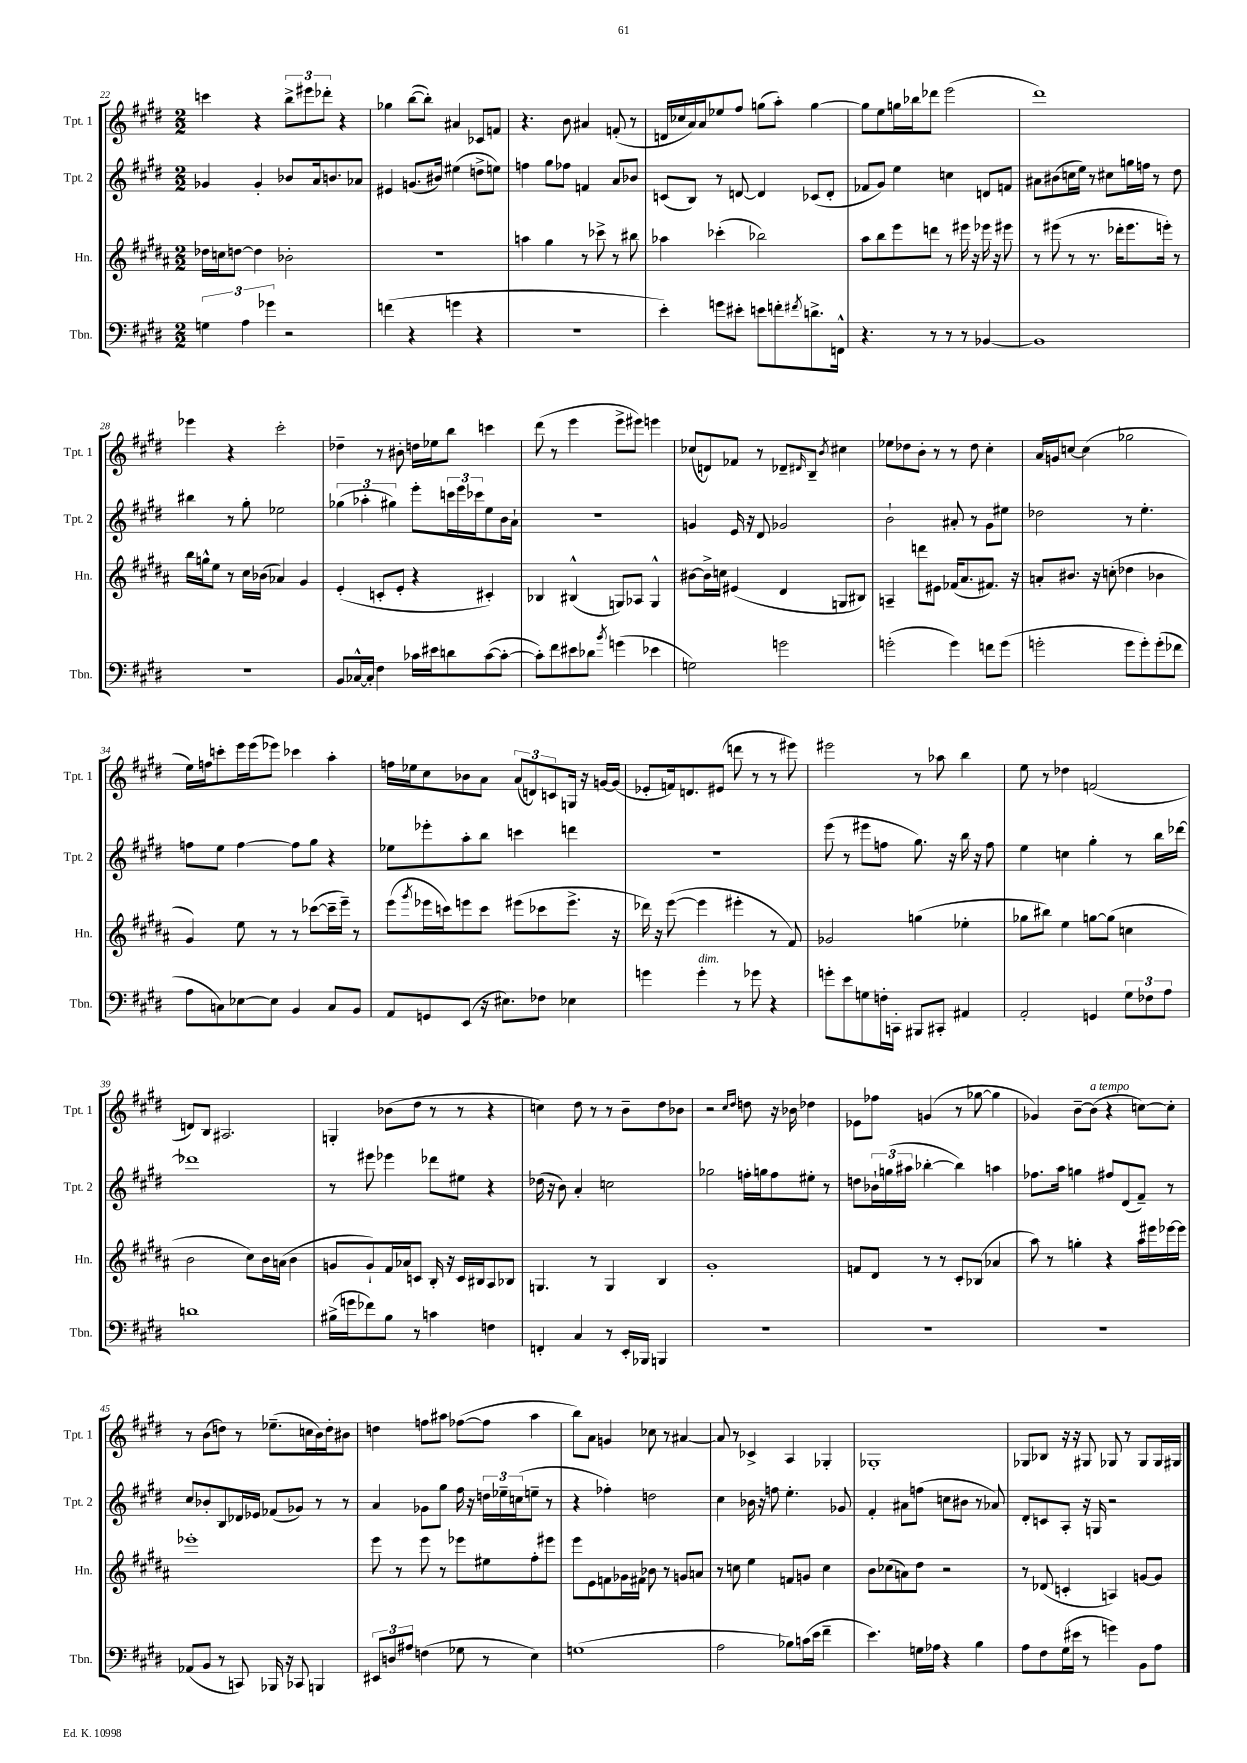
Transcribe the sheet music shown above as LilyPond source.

<<
\new StaffGroup <<
\new Staff = "s0" \with { instrumentName = "Tpt. 1" shortInstrumentName = "Tpt. 1" } {
    \clef treble \key e \major \numericTimeSignature \time 2/2
    c'''4 r4 \tuplet 3/2 { b''8-> eis'''8 des'''8-. } r4 |
    ges''4 b''8~( b''8-.) ais'4 ces'8 f'8 |
    r4. b'8 ais'4 f'8-.( r8 |
    d'16 ces''16 a'16) a'16 ees''8 fis''8 g''8( a''8-.) g''4~ |
    g''8 e''8 g''16 bes''16 des'''8 e'''2( |
    dis'''1) |
    ees'''4 r4 cis'''2-. |
    des''4-- r8 bis'8-. d''16 ees''16 b''8 c'''4 |
    dis'''8( r8 e'''4 e'''8-> eis'''8) e'''4 |
    ces''8( d'8) fes'8 r8 des'8-- \grace { dis'16 } b8-- \acciaccatura { b'8 } cis''4 |
    ees''8 des''8 b'8-. r8 r8 des''8 cis''4-. |
    a'16 g'16 c''8~ c''4( ges''2 |
    e''16) f''16 c'''8-. e'''16 e'''16( ees'''8) ces'''4 a''4-. |
    f''16 ees''16 cis''8 bes'8 a'8 \tuplet 3/2 { a'8( d'8) c'8 } g16 r16 g'16~ g'16( |
    ees'8-. f'16) d'8. eis'8( d'''8 r8 r8 eis'''8) |
    eis'''2 r8 aes''8 b''4 |
    e''8 r8 des''4 f'2( |
    d'8) b8 ais2. |
    g4-. bes'8( dis''8 r8 r8 r4 |
    c''4) dis''8 r8 r8 b'8-- dis''8 bes'8 |
    r2 \grace { cis''16 dis''16 } d''8 r16 bes'16 des''4 |
    ees'8 fes''8 g'4( r8 ges''8~ ges''4 |
    ges'4) b'8~-- b'8^\markup { \italic "a tempo" }( r4 c''8~) c''8-. |
    r8 b'8( d''8) r8 ees''8.--( c''16 b'16) d''16-. bis'8 |
    d''4 f''8 ais''8 fes''8~( fes''8 ais''4 |
    b''8) a'8 g'4 ces''8 r8 ais'4~ |
    ais'8 r8 ces'4-> a4 ges4-. |
    ges1-. |
    ges8 bes8 r16 r16 gis8 ges8 r8 ges8 ges16 gis16 \bar "|." |
}
\new Staff = "s1" \with { instrumentName = "Tpt. 2" shortInstrumentName = "Tpt. 2" } {
    \clef treble \key e \major \numericTimeSignature \time 2/2
    ges'4 ges'4-. bes'8 a'16 b'8. aes'8 |
    eis'4 g'8.( bis'16) eis''4( d''8-> e''8) |
    f''4 gis''8 fes''8 f'4 a'8 bes'8 |
    c'8( b8) r8 d'8~ d'4 ces'8( d'8-. |
    fes'8 gis'8) e''4 c''4 d'8 f'8 |
    ais'8 bis'8( c''16 e''16) r8 cis''8 g''16 f''16 r8 dis''8 |
    bis''4 r8 gis''8-. ees''2 |
    \tuplet 3/2 { ges''4( aes''4-. gis''4) } e'''8-. \tuplet 3/2 { c'''16 e'''16 ces'''16 } e''8 b'16 a'16-! |
    r1 |
    g'4 e'16 r16 dis'8 ges'2 |
    b'2-! ais'8-. r8 gis'8 eis''8 |
    des''2 r8 e''4.-. |
    f''8 e''8 f''4~ f''8 gis''8 r4 |
    ees''8 ees'''8-. a''8-. b''8 c'''4 d'''4 |
    R1 |
    e'''8( r8 eis'''8 f''8 gis''8.) r16 b''16 r16 f''8 |
    e''4 c''4 gis''4-. r8 b''16 des'''16~ |
    des'''1 |
    r8 eis'''8 ees'''4 des'''8 eis''8 r4 |
    des''16( r16 b'8) a'4-. c''2 |
    ges''2 f''16-. g''16 f''8 eis''8-. r8 |
    d''8 \tuplet 3/2 { bes'16-! g''16( ais''16 } bes''4~-. bes''4) a''4 |
    fes''8. a''16 g''4 fis''8 dis'8( fis'8--) r8 |
    cis''8 bes'8-. b8 des'16 ees'16 fes'8( ges'8) r8 r8 |
    a'4 ges'8 gis''8 fis''16 r16 \tuplet 3/2 { d''16 ees''16-- c''16( } e''8-- r8 |
    r4 fes''4-.) d''2 |
    cis''4 bes'16 r16 f''8 e''4.-. ges'8 |
    fis'4-. ais'8 f''8( c''8 bis'8 r8 aes'8) |
    dis'8-. c'8 a8-. r16 g16 r2 \bar "|." |
}
\new Staff = "s2" \with { instrumentName = "Hn." shortInstrumentName = "Hn." } {
    \clef treble \key b \major \numericTimeSignature \time 2/2
    des''16 c''16 d''8~ d''4 bes'2-. |
    r1 |
    a''4 gis''4 r8 ces'''8-> r8 bis''8 |
    aes''4 ces'''4-.( bes''2) |
    ais''8 b''8 e'''8 d'''8 r8 eis'''16 r16 ees'''16 r16 eis'''8 |
    r8 eis'''8( r8 r8. des'''16-. eis'''8. e'''16-.) r8 |
    b''16 g''16-^ e''8 r8 cis''16 bes'16( aes'4) gis'4 |
    e'4-.( c'8-. e'8-. r4 cis'4-.) |
    bes4 bis4-^( g8) aes8 g4-^ |
    bis'8~ bis'16-> c''16 eis'4( dis'4 g8 bis8) |
    a4-- d'''8 eis'8 fes'16( ais'8. fis'8.) r16 |
    a'8-. bis'8. r16 c''8-.( des''4 bes'4 |
    gis'4) e''8 r8 r8 ces'''8~( ces'''16-- e'''16--) r8 |
    e'''8( \acciaccatura { gis'''8 } ees'''16 c'''16) e'''8 c'''8 eis'''8( ces'''8 eis'''8.-> r16 |
    des'''16) r16 e'''8~( e'''4 eis'''4-. r8 fis'8) |
    ges'2 g''4( ees''4-. |
    ges''8 bis''8) e''4 g''8~ g''8( c''4 |
    b'2 cis''8) b'16 a'16( b'4 |
    g'8 g'8-!) fis'16 aes'16 c'8 b16-. r16 c'16 bis16 ais8 bes8 |
    g4. r8 g4 b4 |
    gis'1-. |
    f'8 dis'8 r8 r8 cis'8-. bes8( aes'4 |
    ais''8) r8 g''4-. r4 ais''16 eis'''16 ees'''16~ ees'''16 |
    ees'''1-. |
    e'''8 r8 e'''8 r8 ees'''8 eis''8 fis''8-. eis'''8 |
    e'''8 e'8 f'8 ges'16 fis'16 bes'8 r8 g'8 a'8 |
    r8 c''8 e''4 f'8 g'8 c''4 |
    b'8 ces''8( a'8) dis''8 r2 |
    r8 des'8( c'4-. a4) g'8~ g'8 \bar "|." |
}
\new Staff = "s3" \with { instrumentName = "Tbn." shortInstrumentName = "Tbn." } {
    \clef bass \key e \major \numericTimeSignature \time 2/2
    \tuplet 3/2 { g4 a4 ges'4 } r2 |
    f'4( r4 g'4 r4 |
    r1 |
    e'4-.) g'8 eis'8-. e'8 f'8-. \acciaccatura { fis'8 } d'8.-> f,16-^ |
    r4. r8 r8 r8 bes,4~ |
    bes,1 |
    r1 |
    b,8 ces16~-^ ces16-. fis4 ces'16 eis'16 d'8 ces'8~( ces'8~-. |
    ces'8-.) fis'8 eis'8 des'8 \acciaccatura { b'8 } g'4( ees'4 |
    g2) g'2 |
    g'2-.( g'4) f'8 g'8( |
    g'2-. g'8 g'8-.) g'8-.( fes'8 |
    a8 c8) ees8~ ees8 b,4 c8 b,8 |
    a,8 g,8 e,8( r16 eis8.) fes8 ees4 |
    g'4 g'4-.^\markup { \italic "dim." } r8 ges'8 r4 |
    g'8-. e'8 g8 f16-. c,16-. bis,,8 cis,8-. ais,4 |
    a,2-. g,4 \tuplet 3/2 { gis8 fes8 a8 } |
    d'1 |
    bis16->( g'16 fes'8) bis8 r8 c'4 f4 |
    f,4-. cis4 r8 e,16-. bes,,16 b,,4 |
    R1 |
    R1 |
    R1 |
    aes,8( b,8 r8 c,8) bes,,16 r16 ces,8 b,,4 |
    \tuplet 3/2 { eis,8 d8 ais8 } f4( ges8 r8 e4) |
    g1( |
    a2 bes8) c'16( e'16 fis'4-- |
    e'4.) g16 aes16 r4 b4 |
    a8 fis8 gis16( eis'16 r8 g'4) b,8 a8 \bar "|." |
}
>>
>>
\layout { \context { \Score currentBarNumber = #22 } }
